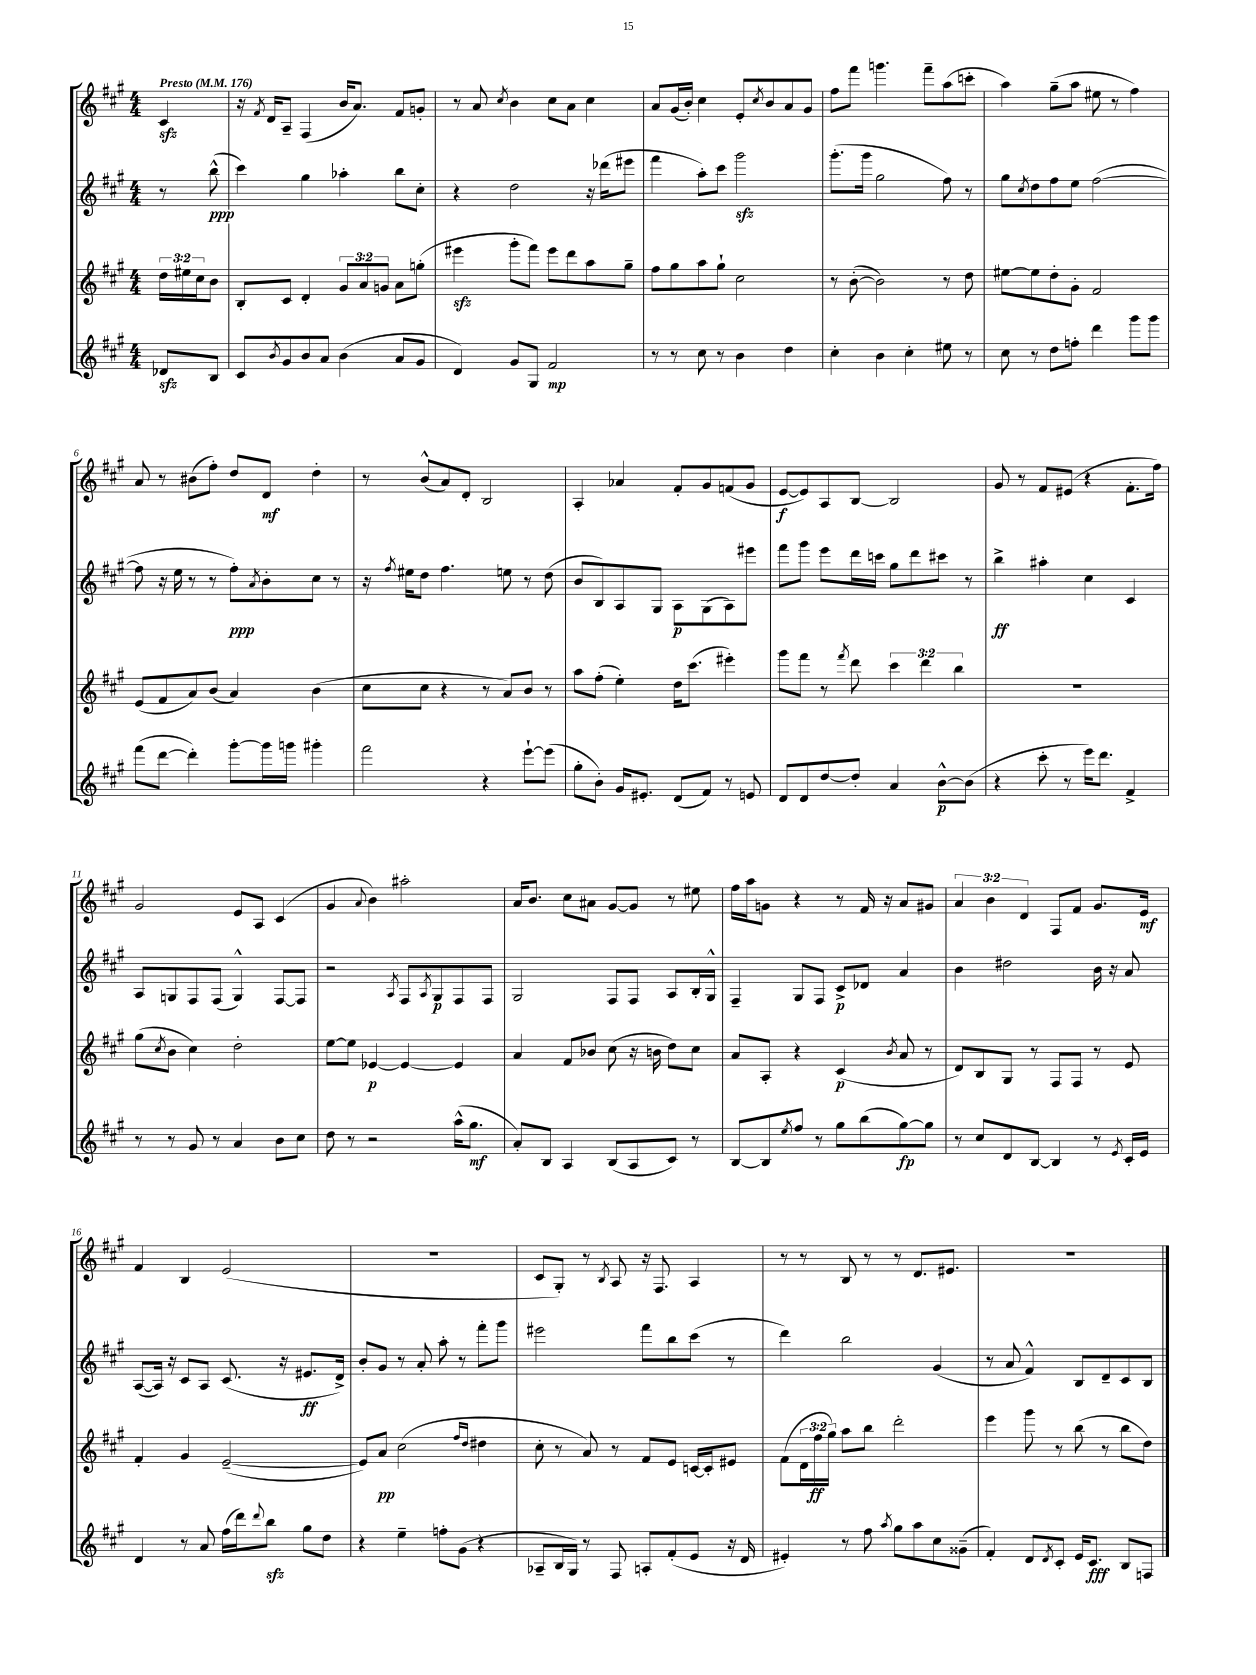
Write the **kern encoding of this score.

**kern	**dynam	**kern	**dynam	**kern	**dynam	**kern	**dynam
*part4	*part4	*part3	*part3	*part2	*part2	*part1	*part1
*staff4	*staff4	*staff3	*staff3	*staff2	*staff2	*staff1	*staff1
*clefG2	*	*clefG2	*	*clefG2	*	*clefG2	*
*k[f#c#g#]	*	*k[f#c#g#]	*	*k[f#c#g#]	*	*k[f#c#g#]	*
*M4/4	*	*M4/4	*	*M4/4	*	*M4/4	*
*MM176	*	*MM176	*	*MM176	*	*MM176	*
=	=	=	=	=	=	=	=
!	!	!	!	!	!	!LO:TX:a:B:t=Presto	!
8d-Xzz/L	.	24dd\LL	.	8r	.	4c#zz/	.
.	.	24ee#X\	.	.	.	.	.
.	.	24cc#\J	.	.	.	.	.
8B/J	.	8b\J	.	(8bb^^\	ppp	.	.
=1	=1	=1	=1	=1	=1	=1	=1
8c#/L	.	8B'/L	.	4ccc#\)	.	16r	.
.	.	.	.	.	.	8qf#/	.
.	.	.	.	.	.	16d/KL	.
8qb/	.	.	.	.	.	.	.
8g#/	.	8c#/J	.	.	.	8A~/J	.
8b/	.	4d'/	.	4gg#\	.	(4F#/	.
8a/J	.	.	.	.	.	.	.
(4b\	.	12g#/L	.	4aa-X'\	.	16b/KL	.
.	.	.	.	.	.	8.a/J)	.
.	.	12a/	.	.	.	.	.
.	.	12gn/J	.	.	.	.	.
8a/L	.	8a\L	.	8bb\L	.	8f#/L	.
8g#/J	.	(8ggn'\J	.	8cc#'\J	.	8gn'/J	.
=2	=2	=2	=2	=2	=2	=2	=2
4d/)	.	4eee#Xzz\	.	4r	.	8r	.
.	.	.	.	.	.	8a/	.
.	.	.	.	.	.	8qcc#/	.
8g#/L	.	8ggg#'\L	.	2dd\	.	4b\	.
8G#/J	.	8fff#\J)	.	.	.	.	.
2f#/	mp	8eee#\L	.	.	.	8cc#\L	.
.	.	8ddd\	.	.	.	8a\J	.
.	.	8aa\	.	16r	.	4cc#\	.
.	.	.	.	(16ddd-X\KL	.	.	.
.	.	8gg#~\J	.	8eee#X\J	.	.	.
=3	=3	=3	=3	=3	=3	=3	=3
8r	.	8ff#\L	.	4fff#\	.	8a/L	.
8r	.	8gg#\	.	.	.	(16g#/L	.
.	.	.	.	.	.	16b'/JJ)	.
8cc#\	.	8aa\	.	8aa'\L)	.	4cc#\	.
8r	.	8gg#`\J	.	8ccc#\J	.	.	.
4b\	.	2cc#\	.	2ggg#zz\	.	8e'/L	.
.	.	.	.	.	.	8qcc#/	.
.	.	.	.	.	.	8b/	.
4dd\	.	.	.	.	.	8a/	.
.	.	.	.	.	.	8g#/J	.
=4	=4	=4	=4	=4	=4	=4	=4
4cc#'\	.	8r	.	(8.ggg#'\L	.	8ff#\L	.
.	.	([8b'\	.	.	.	8fff#\J	.
.	.	.	.	16ggg#\Jk	.	.	.
4b\	.	2b\])	.	2gg#\	.	4.gggn\	.
4cc#'\	.	.	.	.	.	.	.
.	.	.	.	.	.	8fff#~\L	.
8ee#X\	.	8r	.	8ff#\)	.	(8aa\	.
8r	.	8dd\	.	8r	.	8cccn'\J	.
=5	=5	=5	=5	=5	=5	=5	=5
8cc#\	.	[8ee#X\L	.	8gg#\L	.	4aa\)	.
.	.	.	.	8qcc#/	.	.	.
8r	.	8ee#\]	.	8dd\	.	.	.
8dd\L	.	8dd'\	.	8ff#\	.	(8gg#~\L	.
8ffn'\J	.	8g#'\J	.	8ee\J	.	8aa\J	.
4ddd\	.	2f#/	.	([2ff#\	.	8ee#X\	.
.	.	.	.	.	.	8r	.
8ggg#\L	.	.	.	.	.	4ff#\)	.
8ggg#\J	.	.	.	.	.	.	.
!!LO:LB:g=z
=6	=6	=6	=6	=6	=6	=6	=6
(8fff#\L	.	(8e/L	.	8ff#\]	.	8a/	.
[8ddd\J	.	8f#/	.	16r	.	8r	.
.	.	.	.	16ee\	.	.	.
4ddd'\])	.	8a/)	.	8r	.	(8b#X\L	.
.	.	(8b/J	.	8r	.	8ff#'\J)	.
[8ggg#'\L	.	4a/)	.	8ff#'\L)	ppp	8dd/L	.
.	.	.	.	8qa/	.	.	.
16ggg#\L]	.	.	.	8b'\	.	8d/J	mf
16gggn\JJ	.	.	.	.	.	.	.
4ggg#X'\	.	(4b\	.	8cc#\J	.	4dd'\	.
.	.	.	.	8r	.	.	.
=7	=7	=7	=7	=7	=7	=7	=7
2fff#\	.	8cc#\L	.	16r	.	8r	.
.	.	.	.	8qff#/	.	.	.
.	.	.	.	16ee#X\KL	.	.	.
.	.	8cc#\J	.	8dd\J	.	(8b^^/L	.
.	.	4r	.	4.ff#\	.	8a/)	.
.	.	.	.	.	.	8d'/J	.
4r	.	8r	.	.	.	2B/	.
.	.	8a/L)	.	8een\	.	.	.
[8eee`\L	.	8b/J	.	8r	.	.	.
(8eee\J]	.	8r	.	(8dd\	.	.	.
=8	=8	=8	=8	=8	=8	=8	=8
8gg#'\L	.	8aa\L	.	8b/L	.	4A'/	.
8b'\J)	.	(8ff#'\J	.	8B/)	.	.	.
16g#/KL	.	4ee'\)	.	8A/	.	4a-X/	.
8.e#X'/J	.	.	.	.	.	.	.
.	.	.	.	8G#/J	.	.	.
(8d/L	.	16dd\KL	.	8A\L	p	8f#'/L	.
.	.	(8.ccc#\J	.	.	.	.	.
8f#/J)	.	.	.	(8G#\	.	8g#/	.
8r	.	4eee#X'\)	.	8A\)	.	(8fn/	.
8en/	.	.	.	8eee#X\J	.	8g#/J	.
=9	=9	=9	=9	=9	=9	=9	=9
8d/L	.	8ggg#\L	.	8fff#\L	.	[8e/L	f
8d/	.	8fff#\J	.	8ggg#\J	.	8e/])	.
[8dd/	.	8r	.	8eee\L	.	8A/	.
.	.	8qfff#/	.	.	.	.	.
8dd'/J]	.	8ddd\	.	16ddd\L	.	[8B/J	.
.	.	.	.	16cccn\JJ	.	.	.
4a/	.	6ccc#\	.	8gg#\L	.	2B/]	.
.	.	.	.	8ddd\	.	.	.
.	.	6ddd\	.	.	.	.	.
[8b^^\L	p	.	.	8ccc#X\J	.	.	.
.	.	6bb\	.	.	.	.	.
(8b\J]	.	.	.	8r	.	.	.
=10	=10	=10	=10	=10	=10	=10	=10
4r	.	1r	.	4bb^\	ff	8g#/	.
.	.	.	.	.	.	8r	.
8ccc#'\	.	.	.	4aa#X'\	.	8f#/L	.
8r	.	.	.	.	.	(8e#X/J	.
16eee\KL)	.	.	.	4cc#\	.	4r	.
8.ddd\J	.	.	.	.	.	.	.
4f#^/	.	.	.	4c#/	.	8.f#'\L	.
.	.	.	.	.	.	16ff#\Jk)	.
!!LO:LB:g=z
=11	=11	=11	=11	=11	=11	=11	=11
8r	.	(8gg#\L	.	8A/L	.	2g#/	.
.	.	8qcc#/	.	.	.	.	.
8r	.	8b\J	.	8Gn/	.	.	.
8g#/	.	4cc#\)	.	8F#/	.	.	.
8r	.	.	.	(8F#/J	.	.	.
4a/	.	2dd'\	.	4G^^/)	.	8e/L	.
.	.	.	.	.	.	8A/J	.
8b\L	.	.	.	[8F#/L	.	(4c#/	.
8cc#\J	.	.	.	8F#/J]	.	.	.
=12	=12	=12	=12	=12	=12	=12	=12
8dd\	.	[8ee\L	.	2r	.	4g#/	.
8r	.	8ee\J]	.	.	.	.	.
.	.	.	.	.	.	8qqa/	.
2r	.	[4e-X/	p	.	.	4b\)	.
.	.	.	.	8qA/	.	.	.
.	.	4e-/_	.	8F#/L	.	2aa#X'\	.
.	.	.	.	8qA/	.	.	.
.	.	.	.	8G#/	p	.	.
(16aa^^\KL	.	4e-/]	.	8F#/	.	.	.
8.gg#\J	mf	.	.	.	.	.	.
.	.	.	.	8F#/J	.	.	.
=13	=13	=13	=13	=13	=13	=13	=13
8a'/L)	.	4a/	.	2G#/	.	16a/KL	.
.	.	.	.	.	.	8.b/J	.
8B/J	.	.	.	.	.	.	.
4A/	.	8f#/L	.	.	.	8cc#\L	.
.	.	8b-X/J	.	.	.	8a#X\J	.
(8B/L	.	(8cc#\	.	8F#/L	.	[8g#/L	.
8A/	.	16r	.	8F#/J	.	8g#/J]	.
.	.	16bn\	.	.	.	.	.
8c#/J)	.	8dd\L)	.	8A/L	.	8r	.
8r	.	8cc#\J	.	16B'/L	.	8ee#X\	.
.	.	.	.	16G#^^/JJ	.	.	.
=14	=14	=14	=14	=14	=14	=14	=14
[8B/L	.	8a/L	.	4F#~/	.	16ff#\LL	.
.	.	.	.	.	.	16aa\J	.
8B/]	.	8A'/J	.	.	.	8gn\J	.
8qee/	.	.	.	.	.	.	.
8ff#/J	.	4r	.	8G#/L	.	4r	.
8r	.	.	.	8F#/J	.	.	.
8gg#\L	.	(4c#/	p	8c#^/L	p	8r	.
(8bb\	.	.	.	8d-X/J	.	16f#/	.
.	.	.	.	.	.	16r	.
.	.	8qb/	.	.	.	.	.
[8gg#\)	fp	8a/	.	4a/	.	8a/L	.
8gg#\J]	.	8r	.	.	.	8g#X/J	.
=15	=15	=15	=15	=15	=15	=15	=15
8r	.	8d/L)	.	4b\	.	6a/	.
8cc#/L	.	8B/	.	.	.	.	.
.	.	.	.	.	.	6b\	.
8d/	.	8G#/J	.	2dd#X\	.	.	.
.	.	.	.	.	.	6d/	.
[8B/J	.	8r	.	.	.	.	.
4B/]	.	8F#/L	.	.	.	8F#/L	.
.	.	8F#/J	.	.	.	8f#/J	.
8r	.	8r	.	16b\	.	8.g#/L	.
.	.	.	.	16r	.	.	.
8qe/	.	.	.	.	.	.	.
16c#'/LL	.	8e/	.	8a/	.	.	.
16e/JJ	.	.	.	.	.	16e/Jk	mf
!!LO:LB:g=z
=16	=16	=16	=16	=16	=16	=16	=16
4d/	.	4f#'/	.	([8A/L	.	4f#/	.
.	.	.	.	16A/Jk])	.	.	.
.	.	.	.	16r	.	.	.
8r	.	4g#/	.	8c#/L	.	4B/	.
8a/	.	.	.	8A/J	.	.	.
(16ff#\LL	.	([2e~/	.	(8.c#/	.	(2e/	.
16ddd\J)	.	.	.	.	.	.	.
8qqddd/	.	.	.	.	.	.	.
8bbzz\J	.	.	.	.	.	.	.
.	.	.	.	16r	.	.	.
8gg#\L	.	.	.	8.e#X/L	ff	.	.
8dd\J	.	.	.	.	.	.	.
.	.	.	.	16d^/Jk)	.	.	.
=17	=17	=17	=17	=17	=17	=17	=17
4r	.	8e/L])	.	8b'/L	.	1r	.
.	.	8a/J	pp	8g#/J	.	.	.
4ee~\	.	(2cc#\	.	8r	.	.	.
.	.	.	.	8a'/	.	.	.
8ffn'\L	.	.	.	8aa'\	.	.	.
(8g#\J	.	.	.	8r	.	.	.
.	.	16qqff#/LL	.	.	.	.	.
.	.	16qqdd/JJ	.	.	.	.	.
4r	.	4dd#X\	.	8fff#'\L	.	.	.
.	.	.	.	8ggg#\J	.	.	.
=18	=18	=18	=18	=18	=18	=18	=18
8A-X~/L	.	8cc#'\	.	2eee#X\	.	8c#/L	.
16B/L	.	8r	.	.	.	8G#'/J)	.
16G#/JJ)	.	.	.	.	.	.	.
8r	.	8a/)	.	.	.	8r	.
.	.	.	.	.	.	8qB/	.
8F#/	.	8r	.	.	.	8A/	.
8An'/L	.	8f#/L	.	8fff#\L	.	16r	.
.	.	.	.	.	.	8.F#/	.
(8f#'/	.	8e/J	.	8bb\	.	.	.
8e/J	.	[16cn/LL	.	(8ccc#\J	.	4A/	.
.	.	16c'/J]	.	.	.	.	.
16r	.	8e#X/J	.	8r	.	.	.
16d/	.	.	.	.	.	.	.
=19	=19	=19	=19	=19	=19	=19	=19
4e#X'/)	.	(8f#\L	.	4ddd\)	.	8r	.
.	.	24d\L	.	.	.	8r	.
.	.	24ff#\	ff	.	.	.	.
.	.	24gg#\JJ)	.	.	.	.	.
8r	.	8aa\L	.	2bb\	.	8B/	.
8ff#\	.	8bb\J	.	.	.	8r	.
8qaa/	.	.	.	.	.	.	.
8gg#\L	.	2ddd'\	.	.	.	8r	.
8aa\	.	.	.	.	.	8.d/L	.
8cc#\	.	.	.	(4g#/	.	.	.
.	.	.	.	.	.	8.e#X/J	.
(8g##X~\J	.	.	.	.	.	.	.
=20	=20	=20	=20	=20	=20	=20	=20
4f#'/)	.	4eee\	.	8r	.	1r	.
.	.	.	.	8a/	.	.	.
8d/L	.	8ggg#\	.	4f#^^/)	.	.	.
8qd/	.	.	.	.	.	.	.
8c#'/J	.	8r	.	.	.	.	.
16e/KL	.	(8bb\	.	8B/L	.	.	.
8.c#/J	fff	.	.	.	.	.	.
.	.	8r	.	8d~/	.	.	.
8B/L	.	8bb\L	.	8c#/	.	.	.
8Fn/J	.	8dd\J)	.	8B/J	.	.	.
==	==	==	==	==	==	==	==
*-	*-	*-	*-	*-	*-	*-	*-
